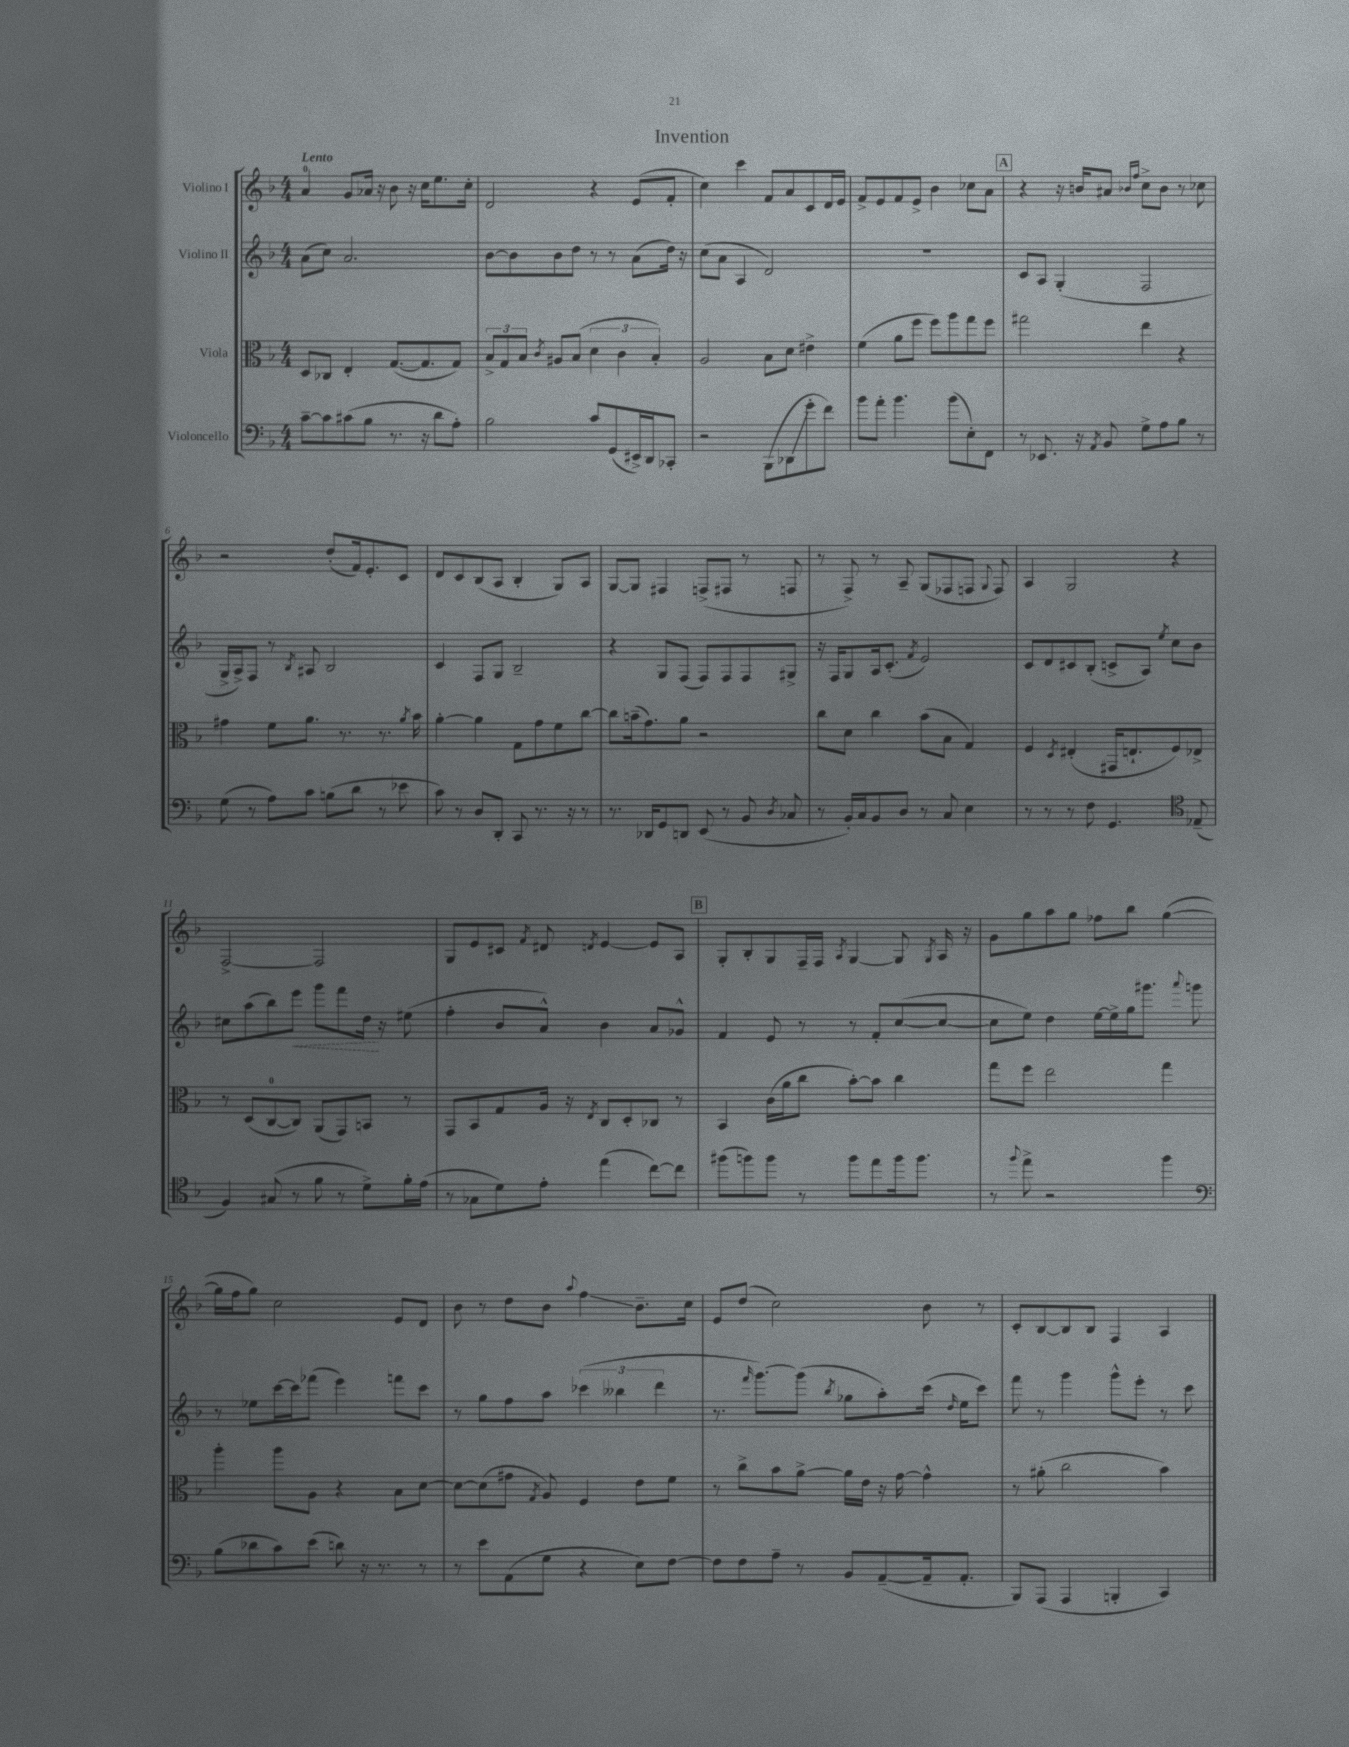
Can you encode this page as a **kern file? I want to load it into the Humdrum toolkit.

**kern	**kern	**kern	**kern
*staff4	*staff3	*staff2	*staff1
*clefF4	*clefC3	*clefG2	*clefG2
*k[b-]	*k[b-]	*k[b-]	*k[b-]
*M4/4	*M4/4	*M4/4	*M4/4
[8c~\L	8D/L	(8a\L	4a/
8c\]	8C-/J	8cc\J)	.
(8c#\	4E'/	2.a/	8g/L
8B-\J	.	.	16a-/Jk
.	.	.	16r
8.r	([8.G/L	.	8b-\
.	.	.	16r
16r	8.G/]	.	16cc\LK
8d\L	.	.	8.ee\
8A'\J)	8G/J)	.	.
.	.	.	16cc'\Jk
=	=	=	=
2B-\	12B-^/L	[8b-\L	2d/
.	12G/	.	.
.	.	8b-\]	.
.	12B-/J	.	.
.	8qc/	.	.
.	8A#/L	8b-\	.
.	(8B-/J	8dd\J	.
8c/L	6d\	8r	4r
(8GG/	.	8r	.
.	6c\	.	.
16EE#^/L)	.	(8a\L	(8e/L
16DD/J	.	.	.
.	6B-'/)	.	.
8CC-'/J	.	16dd\Jk)	8f'/J
.	.	16r	.
=	=	=	=
2r	2A/	(8cc\L	4cc\)
.	.	8a\J	.
.	.	4A/	4ccc\
(8BBB-\L	8B-\L	2d/)	8f/L
8DD-\	8d\J	.	8a/
8g'\	4e#^\	.	8c/
8f\J)	.	.	16d/L
.	.	.	16e/JJ
=	=	=	=
8b-\L	(4f\	1r	8f^/L
8a'\J	.	.	8e/
4.b-\	8a\L	.	8f/
.	8ff\J	.	8e^/J
.	8ff\L)	.	4b-\
(8b-\L	8aa\	.	.
8E'\)	8gg\	.	8cc-\L
8FF\J	8ff\J	.	8a\J
=	=	=	=
8r	2gg#\	8c/L	4r
8.EE-/	.	8A/J	.
.	.	(4G'/	16r
16r	.	.	16b/LK
8qAA/	.	.	.
8BB-/	.	.	8a#/J
.	.	.	16qqb-/LL
.	.	.	16qqff/JJ
8G^\L	4ee\	2F/	8cc^\L
8A\	.	.	8b-\J
8B-\J	4r	.	8r
8r	.	.	8cc-\
=	=	=	=
(8G\	4g#\	16G^/LL	2r
.	.	16A^/J)	.
8r	.	8F/J	.
8A\L)	8f\L	8r	.
.	.	8qB-/	.
8c\J	8.a\J	8A#/	.
(8B\L	.	2B-/	(8dd'/L
.	8.r	.	.
8d\J	.	.	16f/k)
.	.	.	8.e'/
8r	8.r	.	.
8e-\	.	.	8c/J
.	8qa/	.	.
.	16b-\	.	.
=	=	=	=
8c\)	[4a'\	4c/	8d/L
8r	.	.	8c/
8D/L	4a\]	8F/L	(8B-/
8DD'/J	.	8G/J	8A/J
8CC/	8G\L	2B-~/	4B-'/
8.r	8g\	.	.
.	8f\	.	8G/L)
16r	.	.	.
8r	[8cc\J	.	8A/J
=	=	=	=
8.r	8cc\]L	4r	[8G/L
.	(16b~\k	.	8G/]J
16DD-/LK	8.g\)	.	.
8GG/	.	8G/L	4F#/
8DD/J	8a\J	(8F/J	.
(8EE/	2r	8F/L)	(8F^/L
8r	.	8F/	8F#/J
8BB-/	.	8F/	8r
8qD/	.	.	.
8C-/	.	8G#^/J	8F/
=	=	=	=
8r	8cc\L	16r	8r
.	.	16F/LK	.
16BB-'/LL)	8d\J	8G/	8F^/)
16C/J	.	.	.
8BB-/	4cc\	16A/k	8r
.	.	(8.c'/J	.
8D/J	.	.	8A~/
.	.	8qf/	.
8r	(8b-\L	2e/)	(8G/L
8C/	8B-\J	.	8F-/
4E\	4G/)	.	8F/J
.	.	.	8qqG/
.	.	.	8F/)
=	=	=	=
8r	4F/	8c/L	4A/
8r	.	8d/	.
.	8qD/	.	.
8r	(4E#'/	8c#/	2G/
8F\	.	(8B-'/J	.
4.GG/	16GG#/LK	8c^/L	.
.	8.E`/	.	.
.	.	8A/J)	.
.	.	8qee/	.
.	8F/)	8cc\L	4r
*clefC4	*	*	*
(8E-~/	8E-^/J	8b-\J	.
=	=	=	=
4F/)	8r	8cc#\L	[2F^/
.	(8D/L	(8aa\	.
(8G#/	[8C/	8bb-\)	.
8r	8C/]J)	8eee\J	.
8f\	(8AA/L	8ggg\L	2F/]
8r	8GG/)	8fff\	.
8d^\L)	8BB/J	16dd\Jk	.
.	.	16r	.
16f'\L	8r	(8ee#\	.
(16e\JJ	.	.	.
=	=	=	=
8r	8GG/L	4ff'\	8G/L
8G-\L	8BB-/	.	8e/
8d\)	8G/	8b-/L	8c#/J
.	.	.	8qf/
8e'\J	16A/Jk	8a^^/J)	8d#/
.	16r	.	.
.	8qE/	.	8qd/
(4ee\	8C/L	4b-\	[4e/
.	8D'/	.	.
[8cc\L)	8C-/J	8a/L	8e/]L
8cc\]J	8r	8g-^^/J	8A/J
=	=	=	=
(8ff#\L	4BB-/	4f/	8G'/L
8ff\)	.	.	8B-'/
8ff\J	(16c\LL	8e/	8G/
.	16a\J	.	.
8r	8cc\J	8r	16F~/L
.	.	.	16F/JJ
.	.	.	8qA/
8ff\L	[8b-'\L)	8r	[4G/
8ee\	8b-\]J	8f'/L	.
16ff\k	4cc\	([8cc/	8G/]
8.ff\J	.	.	.
.	.	.	8qG/
.	.	8cc/_J	16A/
.	.	.	16r
=	=	=	=
8r	8gg\L	8cc\]L	8g\L
8qqff/	.	.	.
8ee^\	8ff\J	8ee\J)	8gg\
2r	2ee\	4dd\	8aa\
.	.	.	8gg\J
.	.	[16ee\LL	8ff-\L
.	.	16ee^\]	.
.	.	16gg\J	8bb-\J
.	.	8.ggg#\J	.
4ff\	4gg\	.	([4gg\
.	.	8qqaaa/	.
.	.	8ggg\	.
=	=	=	=
*clefF4	*	*	*
(8B-\L	4aa'\	8r	16gg\]LL
.	.	.	16ff\J
8d-\	.	8ee-\L	8gg\J)
8c\)	8aa\L	[16ccc\L	2cc\
.	.	16ccc\]J	.
(8e\J	8A\J	(8fff-\J	.
8d\)	4r	4eee\)	.
16r	.	.	.
8.r	.	.	.
.	8B-\L	8fff\L	8e/L
8r	[8d\J	8ccc\J	8d/J
=	=	=	=
8r	8d\_L	8r	8b-\
8e\L	(8d\]	8gg\L	8r
(8AA\	8g#\J	8ff\	8dd\L
.	8qG/	.	.
8G\J	8A/)	8aa\J	8b-\J
.	.	.	8qqaa/
4r	4F/	(6ccc-\	4ff\
.	.	6bb--\	.
8E\L)	8e\L	.	8.b-~\L
.	.	6ddd\	.
[8F\J	8f\J	.	.
.	.	.	16cc\Jk
=	=	=	=
8F\]L	8r	8.r	8e/L
8F\	8cc^\L	.	(8dd/J
.	.	16qqfff/	.
.	.	[8.ggg\L)	.
8A~\J	8b-\	.	2cc\)
8r	[8a^\J	(8ggg\]J	.
.	.	8qbb-/	.
8BB-/L	16a\]LL	8gg-\L	.
.	16e\JJ	.	.
([8AA~/	16r	8aa'\)	.
.	[16g\	.	.
16AA~/]k	4g^^\]	(16ccc\Jk	8b-\
.	.	16qqdd/	.
8.AA'/J	.	16ee\LK	.
.	.	8ccc\J)	8r
=	=	=	=
8BBB-/L)	8r	8fff\	8c'/L
(8AAA/J	(8a#'\	8r	[8B-/
4AAA/	2cc\	4ggg\	8B-/]
.	.	.	8B-/J
4BBB'/	.	8ggg^^\L	4F/
.	.	8eee'\J	.
4CC/)	4b-\)	8r	4A/
.	.	8ccc\	.
==	==	==	==
*-	*-	*-	*-
